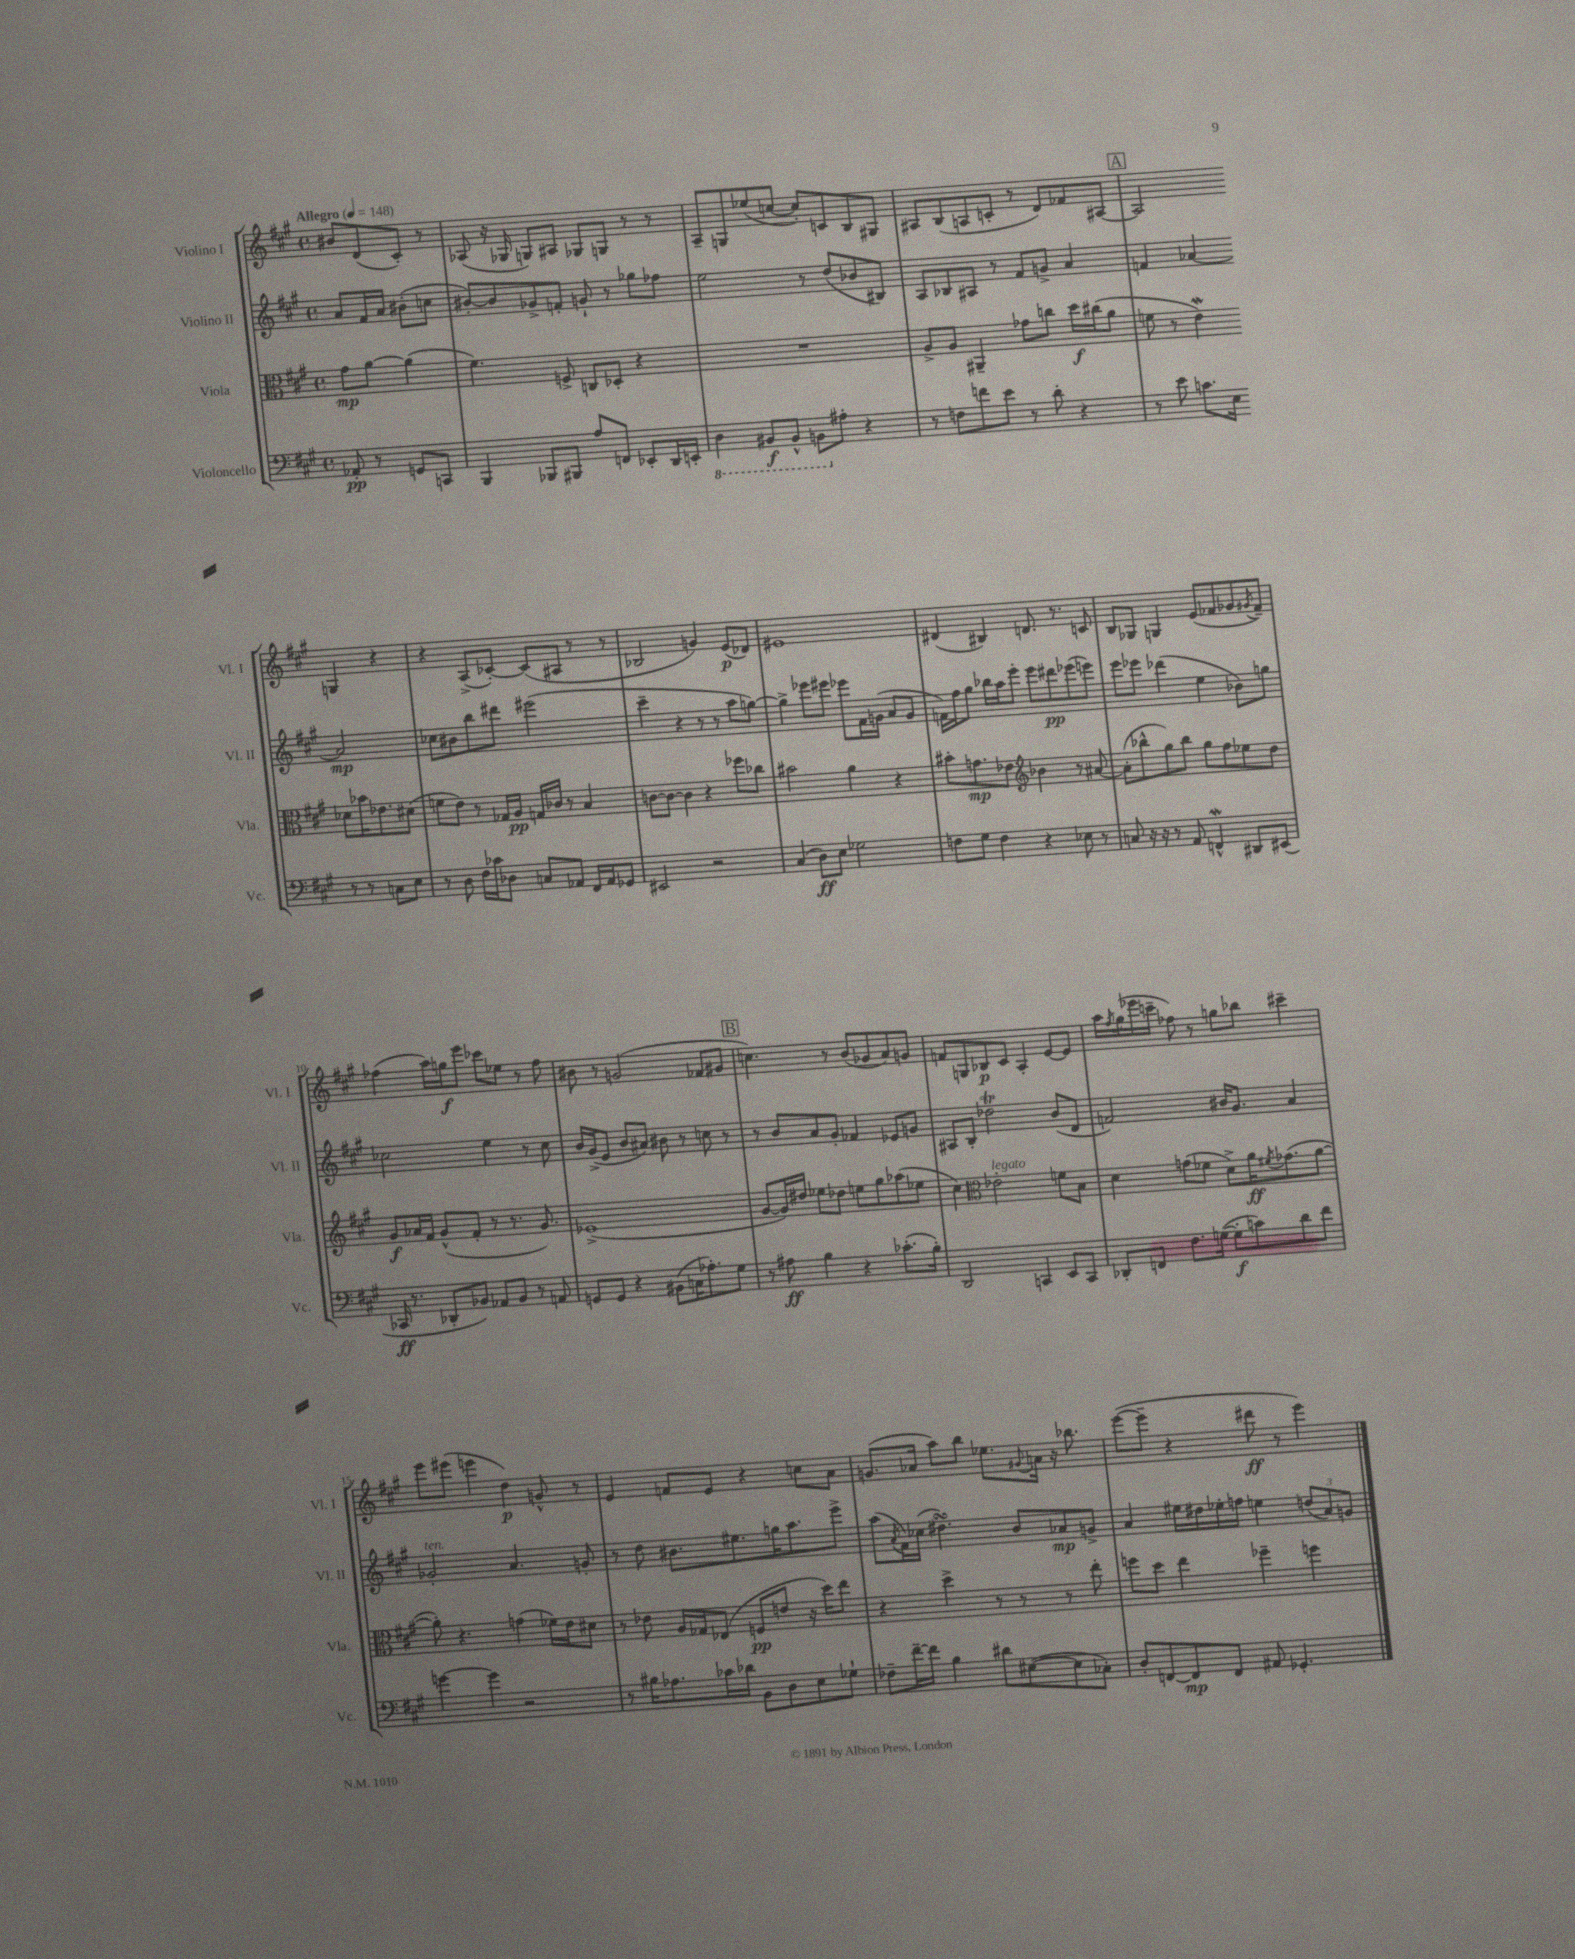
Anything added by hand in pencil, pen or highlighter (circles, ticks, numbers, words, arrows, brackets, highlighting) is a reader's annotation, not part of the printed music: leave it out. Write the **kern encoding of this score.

**kern	**dynam	**kern	**dynam	**kern	**dynam	**kern	**dynam
*part4	*part4	*part3	*part3	*part2	*part2	*part1	*part1
*staff4	*staff4	*staff3	*staff3	*staff2	*staff2	*staff1	*staff1
*I"Violoncello	*	*I"Viola	*	*I"Violino II	*	*I"Violino I	*
*I'Vc.	*	*I'Vla.	*	*I'Vl. II	*	*I'Vl. I	*
*clefF4	*	*clefC3	*	*clefG2	*	*clefG2	*
*k[f#c#g#]	*	*k[f#c#g#]	*	*k[f#c#g#]	*	*k[f#c#g#]	*
*M4/4	*	*M4/4	*	*M4/4	*	*M4/4	*
*met(c)	*	*met(c)	*	*met(c)	*	*met(c)	*
*MM148	*	*MM148	*	*MM148	*	*MM148	*
=	=	=	=	=	=	=	=
!	!	!	!	!	!	!LO:TX:a:B:t=Allegro	!
8AA-X'/	pp	8g#\L	mp	8a/L	.	8b#X/L	.
8r	.	[8a\J	.	16f#/L	.	(8d/	.
.	.	.	.	16a/JJ	.	.	.
8GGn/L	.	(4a\]	.	(8b#X'\L	.	8c#'/J)	.
8CCn/J	.	.	.	8ccn\J	.	8r	.
=1	=1	=1	=1	=1	=1	=1	=1
4BBB/	.	4.f#\)	.	[8b#X'/L)	.	(8A-X/	.
.	.	.	.	8b#/]	.	16r	.
.	.	.	.	.	.	16G-X/	.
8BBB-X/L	.	.	.	8g-X^/	.	8Gn/L)	.
8BBB#X/J	.	8Fn^/	.	8fn'/J	.	8A#X/J	.
8A/L	.	8Cn/L	.	8gn`/	.	8G-X/L	.
8FFn/J	.	8D-X'/J	.	8r	.	8Gn/J	.
8EE-X'/L	.	4r	.	8gg-X\L	.	8r	.
16DD/L	.	.	.	8ff-X\J	.	8r	.
16EEn'/JJ	.	.	.	.	.	.	.
=2	=2	=2	=2	=2	=2	=2	=2
*8ba	*	*	*	*	*	*	*
4DD\	.	1r	.	2ee\	.	8A~/L	.
.	.	.	.	.	.	8Gn/	.
8BBB#X/L	f	.	.	.	.	(8ee-X/	.
8BBB#^^/J	.	.	.	.	.	[8ccn/J	.
8BBBn\L	.	.	.	8r	.	8cc'/L])	.
*X8ba	*	*	*	*	*	*	*
8A#X'\J	.	.	.	(8dd/L	.	8cn/	.
4r	.	.	.	8b-X/	.	8B/	.
.	.	.	.	8B#X/J)	.	8G#X/J	.
=3	=3	=3	=3	=3	=3	=3	=3
8r	.	8A^/L	.	8A/L	.	8A#X/L	.
8Fn\L	.	8A/J	.	8B-X/	.	(8B/	.
8fn\	.	4AA#X~/	.	8A#X/J	.	8An/	.
8e\J	.	.	.	8r	.	8cn'/J	.
8r	.	8g-X\L	.	8f#/L	.	8r	.
8d'\	.	8ccn\J	.	8gn^/J	.	8d/L)	.
4r	.	16dd\LL	f	4a/	.	8f-X/	.
.	.	(16cc#X\J	.	.	.	.	.
.	.	8a\J	.	.	.	[8A#X/J	.
!!LO:REH:place=s1:t=A
=4	=4	=4	=4	=4	=4	=4	=4
8r	.	8fn\	.	4fn/	.	2A#/]	.
8e\	.	8r	.	.	.	.	.
8.cn\L	.	4eW\)	.	[4a-X/	.	.	.
16E\Jk	.	.	.	.	.	.	.
8r	.	8d-X\L	.	2a-/]	mp	4Gn/	.
8r	.	16b-X\K	.	.	.	.	.
.	.	8.e-X\	.	.	.	.	.
8Cn\L	.	.	.	.	.	4r	.
8E\J	.	(8d#X\J	.	.	.	.	.
!!LO:LB:g=z
=5	=5	=5	=5	=5	=5	=5	=5
8r	.	8fn\L	.	8cc-X\L	.	4r	.
8D\	.	8e\J)	.	8b#X\	.	.	.
16F#\LL	.	8r	.	8bb\	.	(8A^/L	.
16c-X\J	.	.	.	.	.	.	.
8D-X\J	.	16G-X/LL	.	8ddd#X\J	.	[8c-X'/J)	.
.	.	16A/JJ	pp	.	.	.	.
8Cn/L	.	16Gn/LL	.	(2eee#X\	.	(8c-/L]	.
.	.	16c-X/JJ	.	.	.	.	.
8AA-X/J	.	8r	.	.	.	8A#X/J	.
16FF#/LL	.	4B/	.	.	.	8r	.
16AA-/J	.	.	.	.	.	.	.
8GG-X/J	.	.	.	.	.	8r	.
=6	=6	=6	=6	=6	=6	=6	=6
2EE#X/	.	[8cn\L	.	4ccc#~\	.	2B-X/	.
.	.	8c\J_	.	.	.	.	.
.	.	4c\]	.	4r	.	.	.
2r	.	4r	.	8r	.	4gn/)	.
.	.	.	.	8r	.	.	.
.	.	8ff-X\L	.	8aa\L	.	(8e/L	p
.	.	8cc-X\J	.	[8ggn\J)	.	8d-X/J)	.
=7	=7	=7	=7	=7	=7	=7	=7
(4C#/	.	2b#X\	.	4gg^\]	.	1e#X	.
8D\L)	ff	.	.	8eee-X\L	.	.	.
8E\J	.	.	.	8eee#X\J	.	.	.
2G-X\	.	4a\	.	8eee-X\L	.	.	.
.	.	.	.	16f#\L	.	.	.
.	.	.	.	(16gn\JJ	.	.	.
.	.	4r	.	8a/L	.	.	.
.	.	.	.	8g/J	.	.	.
=8	=8	=8	=8	=8	=8	=8	=8
8Fn\L	.	8b#X'\L	.	16fn\LL)	.	(4d#X/	.
.	.	.	.	16ff#\J	.	.	.
8G#\J	.	8.gn\	mp	8gg#\J	.	.	.
4F\	.	.	.	16bb-X\LL	.	4B#X/)	.
.	.	8.e-X\J	.	16aa\J	.	.	.
.	.	.	.	8eee'\J	.	.	.
*	*	*clefG2	*	*	*	*	*
4r	.	4b-X\	.	8eee\L	.	8.dn/	.
.	.	.	.	8ddd#X\	pp	.	.
.	.	.	.	.	.	8.r	.
8E-X\	.	8r	.	(8eee-X\	.	.	.
8r	.	[8a#X/	.	8eeen\J)	.	8cn/	.
=9	=9	=9	=9	=9	=9	=9	=9
8Cn/	.	(8a#'\L]	.	8eee\L	.	8B/L	.
16r	.	8bb-X^^\	.	8eee-X\J	.	8G-X/J	.
16r	.	.	.	.	.	.	.
8r	.	8gg#\)	.	(4ddd-X\	.	4Gn/	.
8AA/	.	8bb-\J	.	.	.	.	.
4FFnw^^/	.	8gg#\L	.	4ee\	.	(8e/L	.
.	.	8ff#\	.	.	.	8f-X/	.
8DD#X/L	.	8ee-X\	.	8b-X\L)	.	8g-X/	.
.	.	.	.	.	.	8qg#X/	.
(8EE#X/J	.	8dd\J	.	8ggn\J	.	8f-~/J)	.
!!LO:LB:g=z
=10	=10	=10	=10	=10	=10	=10	=10
16CC-X/	ff	8g#/L	f	2cc-X\	.	(4ff-X\	.
8.r	.	.	.	.	.	.	.
.	.	16a-X/L	.	.	.	.	.
.	.	16f#/JJ	.	.	.	.	.
8DD-X'/L	.	(8g#^^/L	.	.	.	16aa\LL)	.
.	.	.	.	.	.	16ggn\J	f
8BB-X/J)	.	8f#'/J	.	.	.	8eee\J	.
8AA-X/L	.	8r	.	4ee\	.	8ccc-X\L	.
8BB-/J	.	8.r	.	.	.	8ee-X\J	.
8r	.	.	.	8r	.	8r	.
.	.	8.g#/)	.	.	.	.	.
8AAn/	.	.	.	8cc-\	.	8ff-\	.
=11	=11	=11	=11	=11	=11	=11	=11
8GGn/L	.	(1e-X^	.	16b/LL	.	8b#X\	.
.	.	.	.	(16g#^/J	.	.	.
8GG/J	.	.	.	8e/J	.	8r	.
4r	.	.	.	8b/L	.	(2gn/	.
.	.	.	.	8a#X/J)	.	.	.
(8BB#X\L	.	.	.	8b#X\	.	.	.
16Cn\K	.	.	.	8r	.	.	.
8.A-X'\)	.	.	.	.	.	.	.
.	.	.	.	8ccn\	.	8f-X/L	.
8G#\J	.	.	.	8r	.	8g#X/J	.
!!LO:REH:place=s1:t=B
=12	=12	=12	=12	=12	=12	=12	=12
8r	.	[8g#/L	.	8r	.	4.ccn\)	.
8A#X\	ff	16g#/L])	.	8b/L	.	.	.
.	.	16dd#X/JJ	.	.	.	.	.
4B\	.	8ee-X\L	.	8a/	.	.	.
.	.	8dd-X\J	.	8g#'/J	.	8r	.
4r	.	8een\L	.	4f-X/	.	(8b/L	.
.	.	8gg#\	.	.	.	8g-X/	.
(8.c-X'\L	.	(8aa-X\	.	8e-X/L	.	8a/)	.
.	.	8ee-X\J	.	8gn/J	.	8gn/J	.
16B'\Jk)	.	.	.	.	.	.	.
=13	=13	=13	=13	=13	=13	=13	=13
2DD/	.	4cc#\)	.	8A#X/L	.	8fn/L	.
.	.	.	.	8B'/J	.	8Gn/	.
*	*	*clefC3	*	*	*	*	*
!	!	!LO:TX:a:i:t=legato	!	!	!	!	!
.	.	2e-X'\	.	2dd-XT\	.	8B-X/	p
.	.	.	.	.	.	8c#/J	.
4CCn/	.	.	.	.	.	4A'/	.
8EE/L	.	8fn\L	.	(8b/L	.	[8e/L	.
8CC/J	.	8B\J	.	8d/J	.	8e/J]	.
=14	=14	=14	=14	=14	=14	=14	=14
8DD-X'/L	.	4d\	.	2fn/)	.	16aa\LL	.
.	.	.	.	.	.	8qff#/	.
.	.	.	.	.	.	(16gg#\	.
8FFn/J	.	.	.	.	.	16eee-X\	.
.	.	.	.	.	.	16cccn~\JJ	.
8.F#\L	.	(8gn\L	.	.	.	8ff-X\)	.
.	.	8f-X\J	.	.	.	8r	.
([16Gn\Jk	.	.	.	.	.	.	.
8G'\L]	f	8d^\L)	.	16b#X/KL	.	8ggn\L	.
.	.	.	.	8.g#/J	.	.	.
8cn\)	.	16a\K	ff	.	.	8bb-X\J	.
.	.	8qf#X/	.	.	.	.	.
.	.	(8.g-X\	.	.	.	.	.
8d\	.	.	.	4a/	.	4ccc#X~\	.
8f#\J	.	[8a\J	.	.	.	.	.
!!LO:LB:g=z
=15	=15	=15	=15	=15	=15	=15	=15
!	!	!	!	!LO:TX:a:i:t=ten.	!	!	!
[4gn\	.	8a'\])	.	2g-X'/	.	8eee\L	.
.	.	4.r	.	.	.	(8eee#X\J	.
4g\]	.	.	.	.	.	4eeen\	.
2r	.	(4gn\	.	4.a/	.	4dd\)	p
.	.	16f-X\LL)	.	.	.	8gn^^/	.
.	.	16e\J	.	.	.	.	.
.	.	8d#X\J	.	8gn'/	.	8r	.
=16	=16	=16	=16	=16	=16	=16	=16
8r	.	8r	.	8r	.	4e/	.
16B#X\KL	.	8e-X\	.	8dd\	.	.	.
8.A-X\	.	.	.	.	.	.	.
.	.	16A/LL	.	8.b#X\L	.	8fn/L	.
.	.	16G-X/J	.	.	.	.	.
16c-X\L	.	(8E-X/J	.	.	.	8e/J	.
16d-X\JJ	.	.	.	8.ee#X\	.	.	.
8BB\L	.	8Fn/L	pp	.	.	4r	.
8D\	.	8en/J	.	16ggn\K	.	.	.
.	.	.	.	8.aa\	.	.	.
8E\	.	16r	.	.	.	8ccn\L	.
.	.	16dd\KL)	.	.	.	.	.
8G-X`\J	.	8ee\J	.	8eee^\J	.	8a\J	.
=17	=17	=17	=17	=17	=17	=17	=17
8F-X~\L	.	4r	.	(8aa\L	.	(8.gn/L	.
.	.	.	.	8qa/	.	.	.
[16f#~\L	.	.	.	16f#\L)	.	.	.
16f#\JJ]	.	.	.	(16cc-X\JJ	.	16a-X/Jk	.
4B\	.	4dd^\	.	4.dd#XsSsS\)	.	8aa\L)	.
.	.	.	.	.	.	8bb\J	.
8d#X\L	.	8r	.	.	.	8.ee-X\L	.
([8E#X\	.	8r	.	8b/L	.	.	.
.	.	.	.	.	.	8qqg#X/	.
.	.	.	.	.	.	16an\Jk	.
8E#\]	.	8r	.	8a-X/	mp	16r	.
.	.	.	.	.	.	8.bb-X\	.
8C-X'\J)	.	8ee'\	.	8gn^/J	.	.	.
=18	=18	=18	=18	=18	=18	=18	=18
8D'/L	.	8ffn\L	.	4a/	.	([8eee\L	.
[8FFn/	.	8dd\J	.	.	.	8eee~\J]	.
8FF/]	mp	4ee\	.	16ee#X\LL	.	4r	.
.	.	.	.	16dd#X\	.	.	.
8FF/J	.	.	.	16ee-X'\	.	.	.
.	.	.	.	16ffn\JJ	.	.	.
8AA#X/	.	4ff-X~\	.	4een\	.	8ddd#X\	ff
4.GG-X'/	.	.	.	.	.	8r	.
.	.	4ffn\	.	(12ddn/L	.	4eee\)	.
.	.	.	.	12a/)	.	.	.
.	.	.	.	12gn/J	.	.	.
==	==	==	==	==	==	==	==
*-	*-	*-	*-	*-	*-	*-	*-
